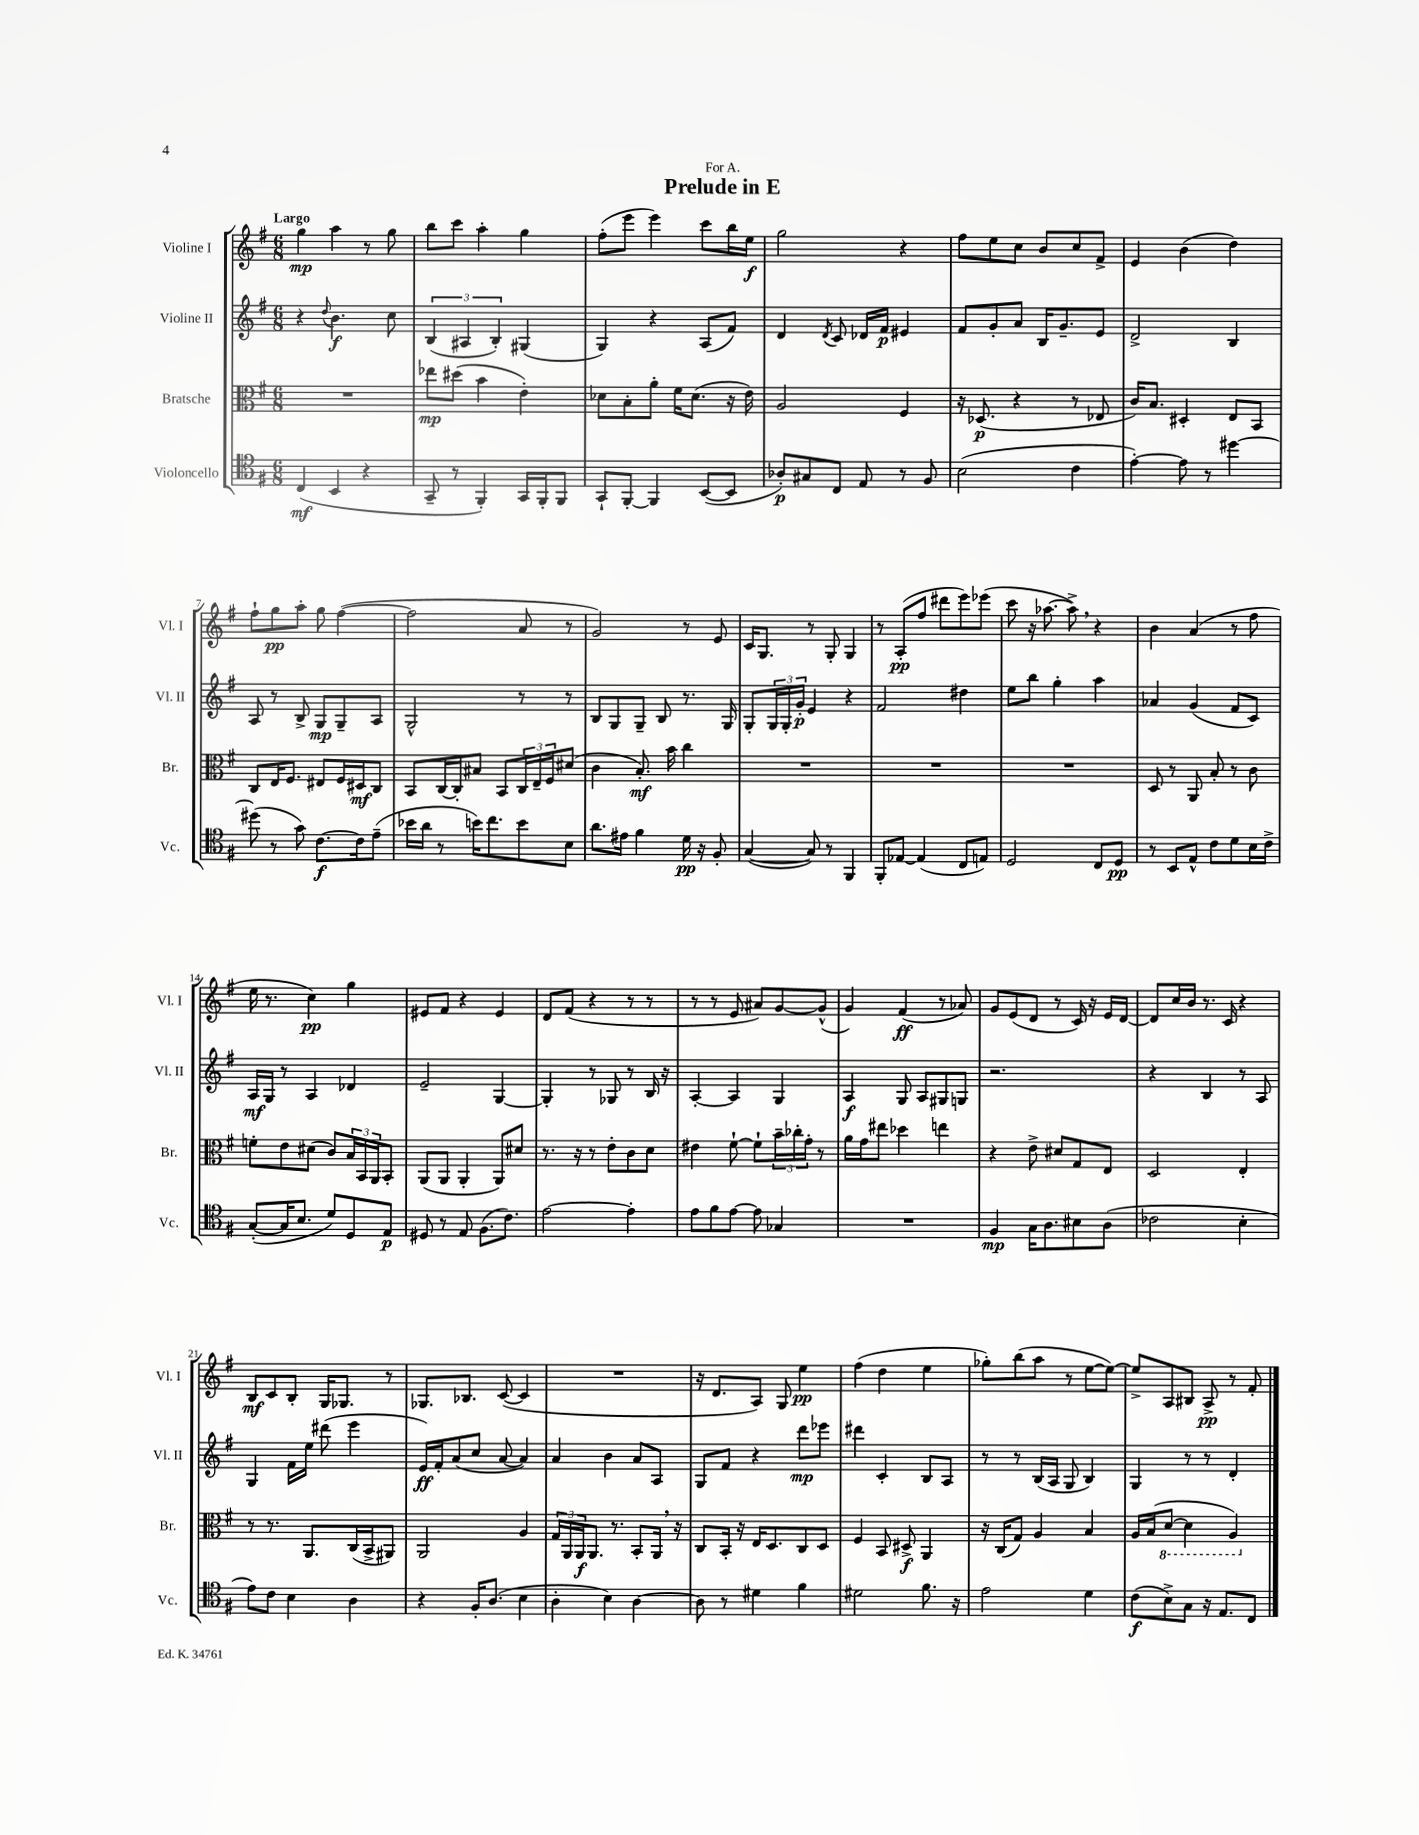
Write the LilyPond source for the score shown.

\header { title = "Prelude in E" dedication = "For A." }
<<
\new StaffGroup <<
\new Staff = "s0" \with { instrumentName = "Violine I" shortInstrumentName = "Vl. I" } {
    \clef treble \key g \major \numericTimeSignature \time 6/8 \tempo "Largo"
    g''4\mp a''4 r8 g''8 |
    b''8 c'''8 a''4-. g''4 |
    fis''8-.( e'''8 e'''4) c'''8 b''16 e''16\f |
    g''2 r4 |
    fis''8 e''8 c''8 b'8 c''8 fis'8-> |
    e'4 b'4( d''4) |
    fis''8-! g''8\pp a''8-. g''8 fis''4~( |
    fis''2 a'8 r8 |
    g'2) r8 e'8 |
    c'16 g8. r8 g8-. g4 |
    r8 a8-.\pp( fis''8 dis'''8 e'''8) ees'''8( |
    c'''8 r16 aes''8.~ aes''8->) \breathe r4 |
    b'4 a'4( r8 fis''8 |
    e''16 r8. c''4\pp) g''4 |
    eis'8 fis'8 r4 eis'4 |
    d'8 fis'8( r4 r8 r8 |
    r8 r8 e'8 ais'8) g'8~ g'8-^( |
    g'4) fis'4\ff( r8 aes'8) |
    g'8 e'8( d'8 r8 c'16) r16 e'16 d'16~ |
    d'8 c''16 b'16 r8. c'16 r4 |
    b8\mf c'8 b8-. g16 ges8. r8 |
    ges8. bes8. c'8~( c'4 |
    R2. |
    r16 d'8. a8) g8 e''4\pp |
    fis''4( d''4 e''4 |
    ges''8-.) b''8( a''8 r8 e''8~ e''8~) |
    e''8-> a8 bis8 a8->\pp r8 fis'8-. \bar "|." |
}
\new Staff = "s1" \with { instrumentName = "Violine II" shortInstrumentName = "Vl. II" } {
    \clef treble \key g \major \numericTimeSignature \time 6/8
    r4 \appoggiatura { d''8 } b'4.\f c''8 |
    \tuplet 3/2 { b4( ais4 b4-.) } gis4( |
    g4) r4 a8( fis'8) |
    d'4 \acciaccatura { d'8 } c'8 des'16 fis'16\p eis'4 |
    fis'8 g'8-. a'8 b16 g'8.-- e'8 |
    d'2-> b4 |
    a8 r8 b8-> g8\mp g8-- a8 |
    g2-^ r8 r8 |
    b8 g8 g8-- b8 r8. g16 |
    g8-. \tuplet 3/2 { g16 g16-. g'16-.\p } e'4 r4 |
    fis'2 dis''4 |
    e''8 b''8 g''4-. a''4 |
    aes'4 g'4( fis'8 c'8) |
    a16\mf g16 r8 a4 des'4 |
    e'2-- g4~ |
    g4-. r8 ges8 r8 b16 r16 |
    a4~-. a4 g4 |
    a4\f g8 a8 gis8 g8 |
    r2. |
    r4 b4 r8 a8 |
    g4 fis'16 e''16 dis'''8( e'''4 |
    e'16\ff) fis'16-. a'8( c''8 a'8~ a'4) |
    a'4 b'4 a'8 a8 |
    g8 fis'8 r4 d'''8\mp ees'''8 |
    dis'''4 c'4-. b8 a8 |
    r8 r8 b16( a16 g8 b4) |
    g4 r8 r8 d'4-. \bar "|." |
}
\new Staff = "s2" \with { instrumentName = "Bratsche" shortInstrumentName = "Br." } {
    \clef alto \key g \major \numericTimeSignature \time 6/8
    R2. |
    ees''8\mp dis''8( b'4 e'4-.) |
    des'8 b8-. a'8-. fis'16 des'8.( r16 e'16) |
    a2 fis4 |
    r16 des8.\p( r4 r8 ees8 |
    c'16) b8. dis4-. e8 b,8 |
    c8 e16 fis8. eis8 fis16 dis16\mf c8 |
    b,8 c16~ c16-. bis8 b,8 \tuplet 3/2 { c16 e16-- fis16 } dis'8( |
    c'4 b8.-.\mf) b'16 c''4 |
    R2. |
    R2. |
    R2. |
    d8 r8 a,8 b8-. r8 c'8 |
    f'8-. e'8 dis'8( c'8) \tuplet 3/2 { b16 b,16 a,16 } b,8-. |
    a,8( a,8 a,4-. a,8) dis'8 |
    r8. r16 r8 e'8-. c'8 d'8 |
    eis'4 fis'8~-! fis'8-! \tuplet 3/2 { b'16-- ces''16-. g'16-. } r8 |
    a'16 g'16 eis''8 des''4 e''4 |
    r4 e'8-> dis'8 g8 e8 |
    d2 e4-. |
    r8 r8. a,8. c16( b,16-> ais,8) |
    a,2 a4 |
    \tuplet 3/2 { g16 a,16 a,16\f } a,8. r8. b,8-. a,16 \breathe r16 |
    c8 b,16-. r16 e16 d8. c8 d8 |
    fis4 b,8 dis8->\f a,4 |
    r16 c16( g8) a4 b4 |
    a16 b16( \ottava #-1 d8~ d4 a,4) \ottava #0 \bar "|." |
}
\new Staff = "s3" \with { instrumentName = "Violoncello" shortInstrumentName = "Vc." } {
    \clef tenor \key g \major \numericTimeSignature \time 6/8
    c4\mf( b,4 r4 |
    g,8-- r8 fis,4-.) g,16 fis,16-. fis,8 |
    g,8-! fis,8~-. fis,4 b,8~( b,8 |
    aes8-.\p) gis8 c8 e8 r8 fis8 |
    b2( c'4 |
    e'4~-.) e'8 r8 dis''4~ |
    dis''8( r8 g'8) c'8.~\f c'16 e'8--( |
    bes'16 a'16 r8 b'16) c''8. b'8 b8 |
    a'8. eis'16 fis'4 d'16\pp r16 fis8-. |
    g4~( g8) r8 fis,4 |
    fis,8-. ees8~ ees4( c8 e8) |
    d2 c8 d8\pp |
    r8 b,8 e8-^ c'8 d'8 b16 c'16-> |
    g8~-.( g16 b8. d'8) d8 e8\p |
    dis8 r8 e8 fis8.( c'8.) |
    e'2~ e'4-. |
    e'8 fis'8 e'8~ e'8 ges4 |
    R2. |
    fis4\mp g16 a8. bis8 a8( |
    ces'2 b4-. |
    e'8) c'8 b4 a4 |
    r4 fis16-. a8.( b4 |
    a4-. b4) a4~ |
    a8 r8 dis'4 fis'4 |
    dis'2 fis'8. r16 |
    e'2 d'4 |
    c'8\f( b8->) g8 r16 e8. c8 \bar "|." |
}
>>
>>
